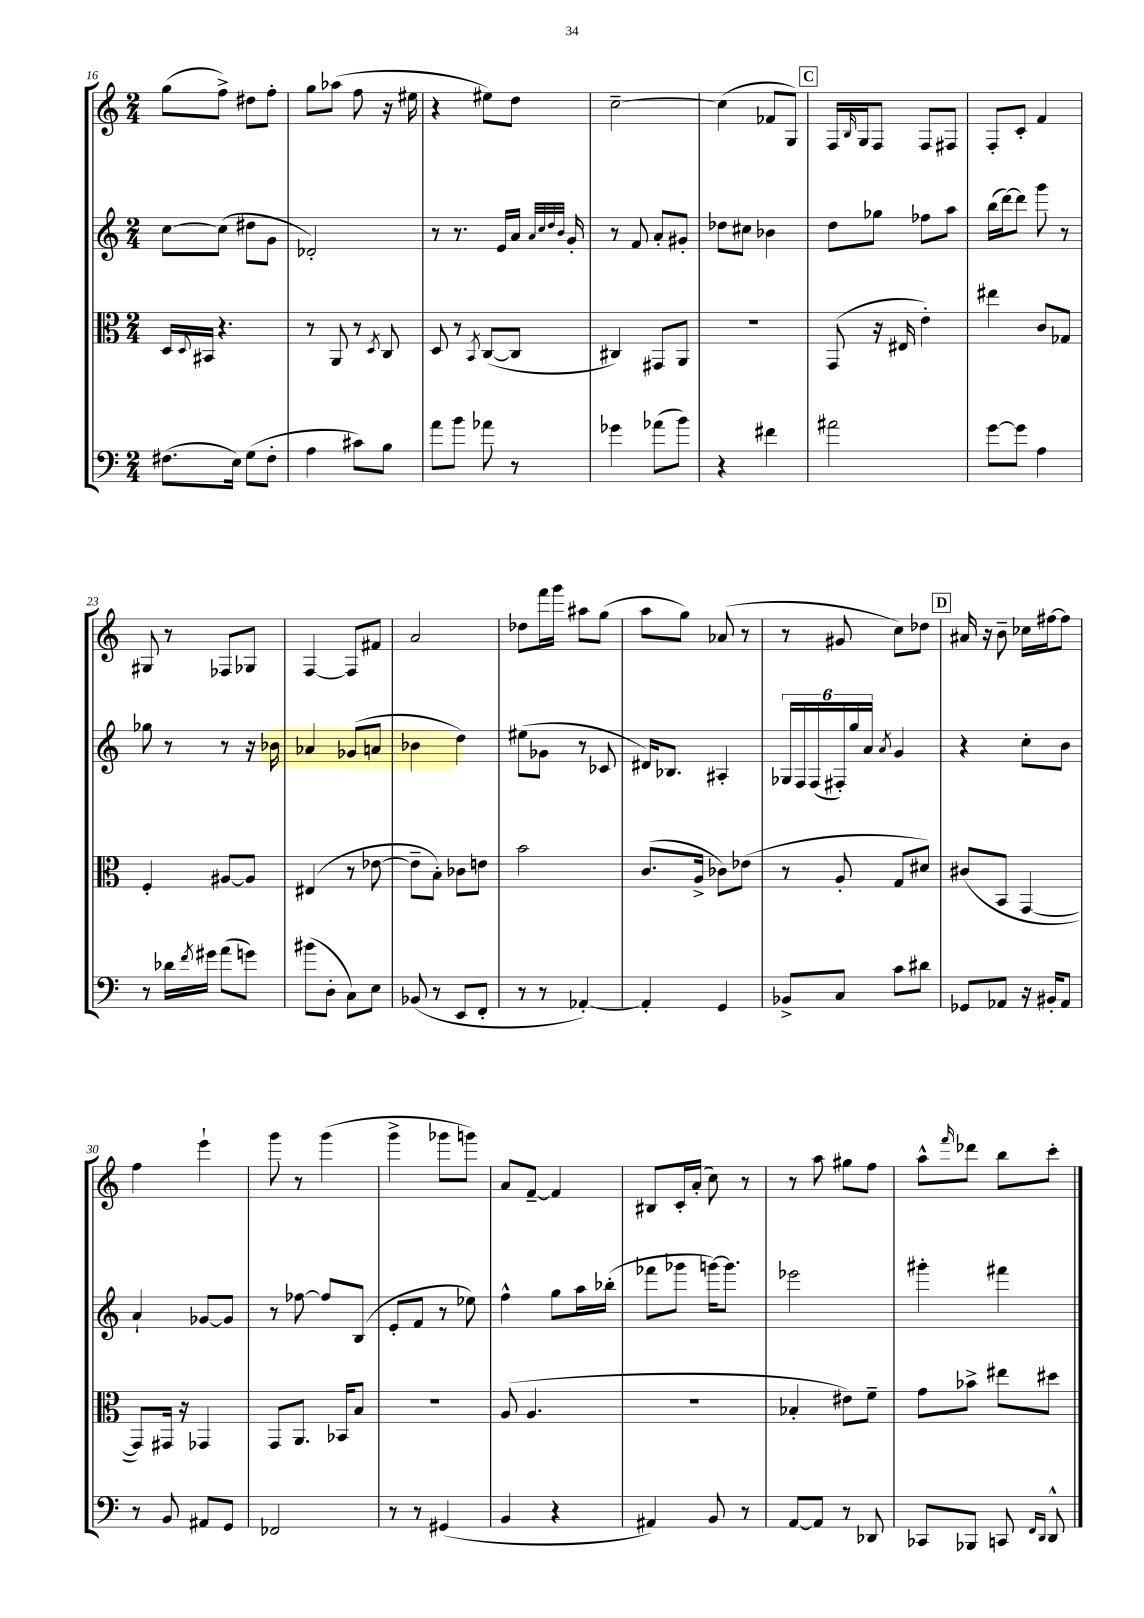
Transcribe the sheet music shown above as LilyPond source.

<<
\new StaffGroup <<
\new Staff = "s0" {
    \clef treble \key c \major \numericTimeSignature \time 2/4
    g''8( f''8->) dis''8 f''8-. |
    g''8 aes''8( f''8 r16 eis''16 |
    r4 eis''8) d''8 |
    c''2~-- |
    c''4( fes'8 g8) |
    \mark \markup { \box "C" } f16 \grace { b16 } g16 f8 f8 fis8 |
    f8-. c'8-. f'4 |
    gis8 r8 fes8 ges8 |
    f4~ f8 fis'8 |
    a'2 |
    des''8 f'''16 g'''16 ais''8 g''8( |
    a''8 g''8) aes'8( r8 |
    r8 gis'8 c''8) des''8 |
    \mark \markup { \box "D" } ais'16 r16 b'8-- ces''16 fis''16~ fis''8 |
    f''4 e'''4-! |
    g'''8 r8 g'''4( |
    g'''4-> ges'''8 g'''8) |
    a'8 f'8~-- f'4 |
    bis8 c'16-. a'16-.( c''8) r8 |
    r8 a''8 gis''8 f''8 |
    a''8-^ \grace { f'''16 } des'''8 b''8 c'''8-. \bar "|." |
}
\new Staff = "s1" {
    \clef treble \key c \major \numericTimeSignature \time 2/4
    c''8~ c''8( dis''8 g'8 |
    des'2-.) |
    r8 r8. e'16 a'16 \grace { a'32 c''32 d''32 b'32 } g'16-. |
    r8 f'8 a'8-. gis'8-. |
    des''8 cis''8 bes'4 |
    \mark \markup { \box "C" } d''8 ges''8 fes''8 a''8 |
    b''16( d'''16~) d'''8 g'''8 r8 |
    ges''8 r8 r8 r16 bes'16 |
    aes'4 ges'8( a'8 |
    bes'4 d''4) |
    eis''8( ges'8 r8 ces'8 |
    dis'16) bes8. ais4-. |
    \tuplet 6/4 { ges16 f16 f16( fis16-.) g''16 a'16 } \acciaccatura { a'8 } g'4 |
    \mark \markup { \box "D" } r4 c''8-. b'8 |
    a'4-! ges'8~ ges'8 |
    r8 fes''8~ fes''8 b8( |
    e'8-. f'8 r8 ees''8) |
    f''4-^ g''8 a''16 bes''16-.( |
    fes'''8 ges'''8 g'''16~) g'''8. |
    ees'''2 |
    gis'''4-. fis'''4 \bar "|." |
}
\new Staff = "s2" {
    \clef alto \key c \major \numericTimeSignature \time 2/4
    d16 \appoggiatura { d8 } bis,16 r4. |
    r8 a,8 r8 \acciaccatura { d8 } c8 |
    d8 r8 \acciaccatura { b,8 } c8~( c8 |
    cis4) gis,8 a,8 |
    R2 |
    \mark \markup { \box "C" } g,8( r16 eis16 e'4-.) |
    eis''4 c'8 ges8 |
    f4-. ais8~ ais8 |
    eis4( r8 ees'8~ |
    ees'8-- b8-.) ces'8 e'8 |
    b'2 |
    c'8.( a16-> ces'8) ees'8( |
    r8 a8-. g8 dis'8) |
    \mark \markup { \box "D" } cis'8( b,8 g,4~ |
    g,8) gis,16 r16 ges,4 |
    g,8 a,8. bes,16 b8 |
    R2 |
    a8( a4. |
    r2 |
    bes4-. eis'8) f'8-- |
    g'8 bes'8-> eis''8 dis''8 \bar "|." |
}
\new Staff = "s3" {
    \clef bass \key c \major \numericTimeSignature \time 2/4
    fis8.( e16) g8( fis8-. |
    a4 cis'8) b8 |
    a'8 b'8 aes'8 r8 |
    ges'4 aes'8( b'8) |
    r4 fis'4 |
    \mark \markup { \box "C" } ais'2 |
    g'8~ g'8 a4 |
    r8 des'16 \acciaccatura { f'8 } gis'16 a'8( g'8) |
    bis'8( d8-. c8) e8 |
    bes,8( r8 e,8 f,8-. |
    r8 r8 aes,4~-.) |
    aes,4-. g,4 |
    bes,8-> c8 c'8 dis'8 |
    \mark \markup { \box "D" } ges,8 aes,8 r16 bis,16-. aes,8 |
    r8 b,8 ais,8 g,8 |
    fes,2 |
    r8 r8 gis,4( |
    b,4 r4 |
    ais,4) b,8 r8 |
    a,8~ a,8 r8 des,8 |
    ces,8 bes,,8 c,8 \grace { f,16 d,16 } d,8-^ \bar "|." |
}
>>
>>
\layout { \context { \Score currentBarNumber = #16 } }
